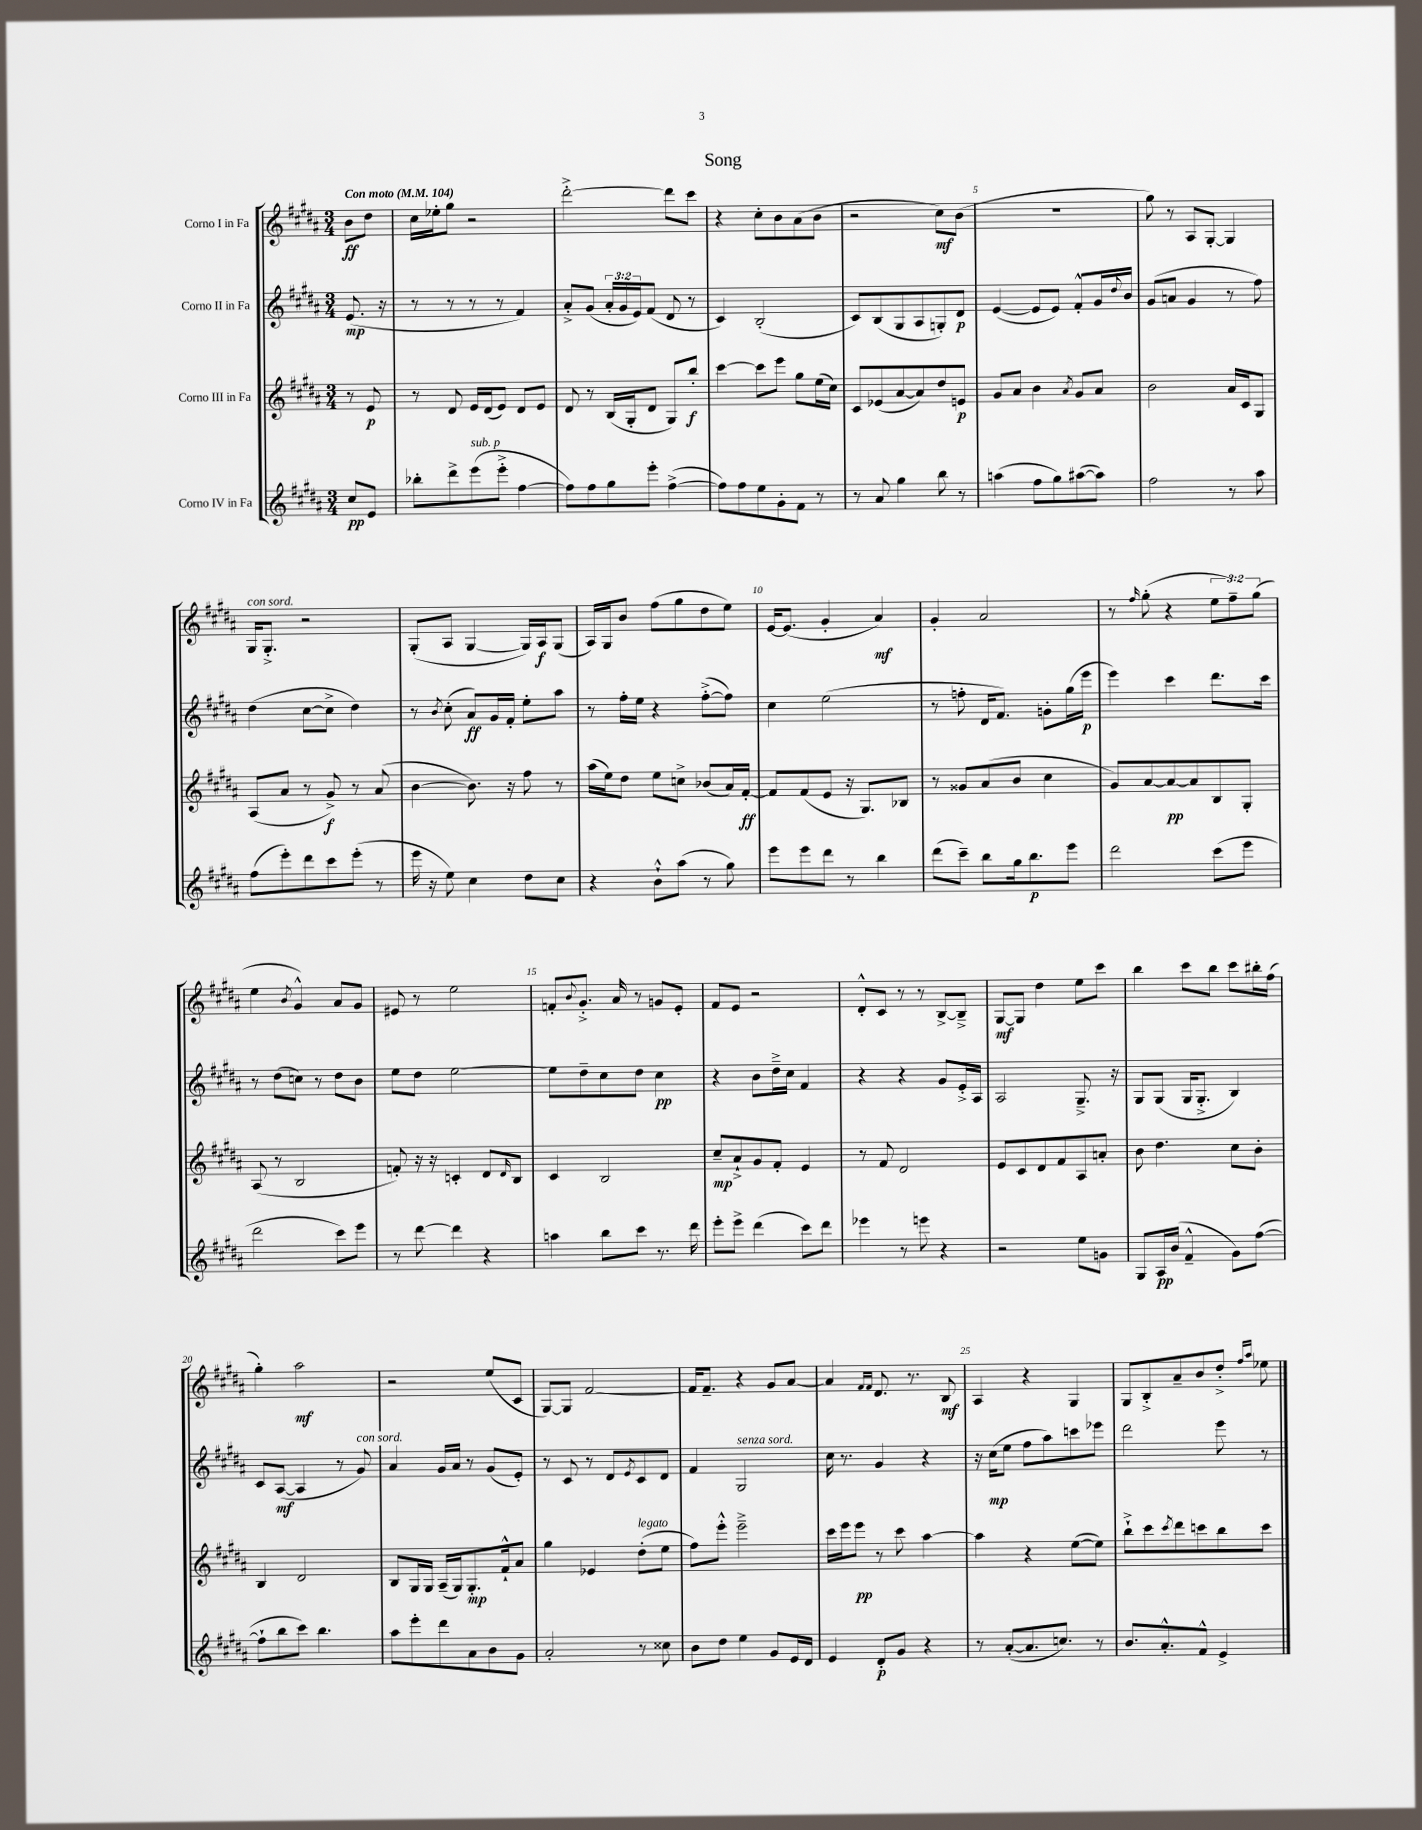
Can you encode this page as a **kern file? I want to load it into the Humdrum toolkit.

**kern	**dynam	**kern	**dynam	**kern	**dynam	**kern	**dynam
*part4	*part4	*part3	*part3	*part2	*part2	*part1	*part1
*staff4	*staff4	*staff3	*staff3	*staff2	*staff2	*staff1	*staff1
*I"Corno IV in Fa	*	*I"Corno III in Fa	*	*I"Corno II in Fa	*	*I"Corno I in Fa	*
*clefG2	*	*clefG2	*	*clefG2	*	*clefG2	*
*k[f#c#g#d#a#]	*	*k[f#c#g#d#a#]	*	*k[f#c#g#d#a#]	*	*k[f#c#g#d#a#]	*
*M3/4	*	*M3/4	*	*M3/4	*	*M3/4	*
*MM104	*	*MM104	*	*MM104	*	*MM104	*
=	=	=	=	=	=	=	=
!	!	!	!	!	!	!LO:TX:a:B:t=Con moto	!
8cc#/L	pp	8r	.	(8.e/	mp	8b\L	ff
8e/J	.	8e/	p	.	.	8dd#\J	.
.	.	.	.	16r	.	.	.
=1	=1	=1	=1	=1	=1	=1	=1
8bb-X'\L	.	8r	.	8r	.	16cc#\LL	.
.	.	.	.	.	.	16ee-X'\J	.
8ddd#^\	.	8d#/	.	8r	.	8gg#\J	.
!LO:TX:a:i:t=sub. p	!	!	!	!	!	!	!
(8eee\	.	16e/LL	.	8r	.	2r	.
.	.	(16d#/J	.	.	.	.	.
8eee'^\J	.	8e/J)	.	8r	.	.	.
[4ff#\	.	8d#/L	.	4f#/)	.	.	.
.	.	8e/J	.	.	.	.	.
=2	=2	=2	=2	=2	=2	=2	=2
8ff#\L])	.	8d#/	.	8a#'^/L	.	[2ddd#'^\	.
8ff#\	.	8r	.	(8g#/J	.	.	.
8gg#\	.	(16B/LL	.	24a#'/LL	.	.	.
.	.	.	.	24g#/	.	.	.
.	.	16G#'/J	.	.	.	.	.
.	.	.	.	24e/J)	.	.	.
8eee'\J	.	8d#/J	.	(8f#/J	.	.	.
([4ff#^\	.	8G#/L)	.	8d#/	.	8ddd#\L]	.
.	.	8bb'/J	f	8r	.	8ccc#\J	.
=3	=3	=3	=3	=3	=3	=3	=3
8ff#\L])	.	[4ccc#\	.	4c#/)	.	4r	.
8ff#\	.	.	.	.	.	.	.
8ee\	.	8ccc#\L]	.	(2B'/	.	8cc#'\L	.
8g#'\	.	8eee\J	.	.	.	8b\	.
8f#\J	.	8gg#\L	.	.	.	(8a#\	.
8r	.	(16ee\L	.	.	.	8b\J	.
.	.	16cc#\JJ)	.	.	.	.	.
=4	=4	=4	=4	=4	=4	=4	=4
8r	.	8c#/L	.	8c#/L)	.	2r	.
8a#/	.	(8e-X/	.	(8B/	.	.	.
4gg#\	.	[8a#/	.	8G#/	.	.	.
.	.	8a#/])	.	8A#/	.	.	.
8bb\	.	8dd#/	.	8Gn'/)	.	8cc#\L)	mf
8r	.	8en/J	p	8d#/J	p	(8b\J	.
=5	=5	=5	=5	=5	=5	=5	=5
(4aan\	.	8g#/L	.	([4e/	.	2.r	.
.	.	8a#/J	.	.	.	.	.
8ff#\L	.	4b\	.	8e/L]	.	.	.
8gg#\)	.	.	.	8e/J)	.	.	.
.	.	8qa#/	.	.	.	.	.
([8aa#X\	.	8g#/L	.	8f#'^^/L	.	.	.
8aa#\J])	.	8a#/J	.	16g#/L	.	.	.
.	.	.	.	8qqdd#/	.	.	.
.	.	.	.	16b/JJ	.	.	.
=6	=6	=6	=6	=6	=6	=6	=6
2ff#\	.	2b\	.	(8g#/L	.	8gg#\)	.
.	.	.	.	8an/J	.	8r	.
.	.	.	.	4g#/	.	8A#/L	.
.	.	.	.	.	.	[8G#'/J	.
8r	.	16a#/LL	.	8r	.	4G#/]	.
.	.	16c#/J	.	.	.	.	.
8aa#\	.	8G#/J	.	8ff#\)	.	.	.
!!LO:LB:g=z
=7	=7	=7	=7	=7	=7	=7	=7
!	!	!	!	!	!	!LO:TX:a:i:t=con sord.	!
(8ff#\L	.	(8A#/L	.	(4dd#\	.	16G#/KL	.
.	.	.	.	.	.	8.G#'^/J	.
8eee'\)	.	8a#/J	.	.	.	.	.
8ddd#\	.	8r	.	[8cc#\L	.	2r	.
8ccc#\	.	8g#^/)	f	8cc#^\J]	.	.	.
(8eee'\J	.	8r	.	4dd#\)	.	.	.
8r	.	(8a#/	.	.	.	.	.
=8	=8	=8	=8	=8	=8	=8	=8
16eee\	.	[4b\	.	8r	.	(8G#'/L	.
16r	.	.	.	.	.	.	.
.	.	.	.	8qb/	.	.	.
8ee\)	.	.	.	(8cc#'\	.	8A#/J	.
4cc#\	.	8.b\])	.	8a#/L)	ff	[4G#/	.
.	.	.	.	16g#/L	.	.	.
.	.	16r	.	16f#'/JJ	.	.	.
8dd#\L	.	8ff#\	.	8ee'\L	.	16G#/LL])	.
.	.	.	.	.	.	16A#/J	f
8cc#\J	.	8r	.	8aa#\J	.	(8G#/J	.
=9	=9	=9	=9	=9	=9	=9	=9
4r	.	(16aa#\LL	.	8r	.	16A#/LL)	.
.	.	16ee\J)	.	.	.	16G#/J	.
.	.	8dd#\J	.	16ff#'\LL	.	8b/J	.
.	.	.	.	16ee\JJ	.	.	.
8b`^^\L	.	8ee\L	.	4r	.	(8ff#\L	.
(8aa#\J	.	8ccn^\J	.	.	.	8gg#\	.
8r	.	(8b-X/L	.	([8ff#'^\L	.	8dd#\	.
8gg#\)	.	16a#/L)	.	8ff#\J])	.	8ee\J)	.
.	.	[16f#'/JJ	ff	.	.	.	.
=10	=10	=10	=10	=10	=10	=10	=10
8eee\L	.	8f#/L]	.	4cc#\	.	[16e/KL	.
.	.	.	.	.	.	(8.e/J]	.
8eee\	.	(8f#/	.	.	.	.	.
8ddd#\J	.	8e/J	.	(2ee\	.	4g#'/	.
8r	.	16r	.	.	.	.	.
.	.	8.G#/L)	.	.	.	.	.
4bb\	.	.	.	.	.	4a#/)	mf
.	.	8B-X/J	.	.	.	.	.
=11	=11	=11	=11	=11	=11	=11	=11
(8ddd#\L	.	8r	.	8r	.	4g#'/	.
8ccc#~\J)	.	8g##X/L	.	8ffn'\	.	.	.
8bb\L	.	(8a#/	.	16d#/KL	.	2a#/	.
.	.	.	.	8.f#/J)	.	.	.
16gg#\k	.	8b/J	.	.	.	.	.
8.bb\	p	.	.	.	.	.	.
.	.	4cc#\	.	8gn'\L	.	.	.
8eee\J	.	.	.	(16gg#\L	.	.	.
.	.	.	.	16eee\JJ	p	.	.
=12	=12	=12	=12	=12	=12	=12	=12
2ddd#\	.	8g#/L)	.	4eee\)	.	8r	.
.	.	.	.	.	.	16qqff#/	.
.	.	[8a#/	.	.	.	(8gg#'\	.
.	.	8a#/_	pp	4ccc#\	.	4r	.
.	.	8a#/]	.	.	.	.	.
(8ccc#\L	.	8B/	.	8.ddd#\L	.	12ee\L	.
.	.	.	.	.	.	12ff#~\)	.
8eee\J	.	8G#'/J	.	.	.	.	.
.	.	.	.	.	.	(12gg#\J	.
.	.	.	.	16ccc#\Jk	.	.	.
!!LO:LB:g=z
=13	=13	=13	=13	=13	=13	=13	=13
2ddd#\	.	(8A#/	.	8r	.	4ee\	.
.	.	8r	.	(8dd#\L	.	.	.
.	.	.	.	.	.	8qb/	.
.	.	2B/	.	8ccn\J)	.	4g#^^/)	.
.	.	.	.	8r	.	.	.
8ccc#\L)	.	.	.	8dd#\L	.	8a#/L	.
8eee\J	.	.	.	8b\J	.	8g#/J	.
=14	=14	=14	=14	=14	=14	=14	=14
8r	.	8fn'/)	.	8ee\L	.	8e#X/	.
[8ddd#\	.	16r	.	8dd#\J	.	8r	.
.	.	16r	.	.	.	.	.
4ddd#\]	.	4cn'/	.	[2ee\	.	2ee\	.
4r	.	8d#/L	.	.	.	.	.
.	.	16qqd#/	.	.	.	.	.
.	.	8B/J	.	.	.	.	.
=15	=15	=15	=15	=15	=15	=15	=15
4aan\	.	4c#/	.	8ee\L]	.	8fn'/L	.
.	.	.	.	.	.	8qqb/	.
.	.	.	.	8dd#~\	.	8.g#'^/J	.
8bb\L	.	2B/	.	8cc#\	.	.	.
.	.	.	.	.	.	16a#/	.
8ccc#\J	.	.	.	8dd#\J	.	8r	.
8.r	.	.	.	4cc#\	pp	8gn/L	.
.	.	.	.	.	.	8e'/J	.
16ddd#\	.	.	.	.	.	.	.
=16	=16	=16	=16	=16	=16	=16	=16
8eee'\L	.	8cc#~/L	mp	4r	.	8f#/L	.
8eee^\J	.	8a#`^/	.	.	.	8e/J	.
(4ddd#\	.	8g#/	.	8b\L	.	2r	.
.	.	8f#'/J	.	16dd#~^\L	.	.	.
.	.	.	.	16cc#\JJ	.	.	.
8ccc#\L)	.	4e/	.	4f#/	.	.	.
8ddd#\J	.	.	.	.	.	.	.
=17	=17	=17	=17	=17	=17	=17	=17
4eee-X\	.	8r	.	4r	.	8d#'^^/L	.
.	.	8f#/	.	.	.	8c#/J	.
8r	.	2d#/	.	4r	.	8r	.
8eeen\	.	.	.	.	.	8r	.
4r	.	.	.	8g#/L	.	[8B^/L	.
.	.	.	.	16e'^/L	.	8B~^/J]	.
.	.	.	.	16A#/JJ	.	.	.
=18	=18	=18	=18	=18	=18	=18	=18
2r	.	8e/L	.	2A#/	.	[8G#/L	mf
.	.	8c#/	.	.	.	8G#/J]	.
.	.	8d#/	.	.	.	4dd#\	.
.	.	8f#/	.	.	.	.	.
8ee\L	.	8A#/	.	8.G#~^/	.	8ee\L	.
8gn\J	.	8an'/J	.	.	.	8ccc#\J	.
.	.	.	.	16r	.	.	.
=19	=19	=19	=19	=19	=19	=19	=19
8G#/L	.	8b\	.	8G#/L	.	4bb\	.
16A#/L	pp	4.dd#\	.	(8G#/J	.	.	.
(16b/JJ	.	.	.	.	.	.	.
4f#~^^/	.	.	.	16G#/KL	.	8ccc#\L	.
.	.	.	.	8.G#'^/J	.	.	.
.	.	.	.	.	.	8bb\J	.
8g#\L)	.	8cc#\L	.	4B/)	.	8ccc#\L	.
([8ff#\J	.	8b'\J	.	.	.	16bb#X'\L	.
.	.	.	.	.	.	(16ff#\JJ	.
!!LO:LB:g=z
=20	=20	=20	=20	=20	=20	=20	=20
8ff#`\L]	.	4B/	.	8c#/L	.	4gg#'\)	.
8bb\	.	.	.	([8A#/J	mf	.	.
8ccc#\J)	.	2d#/	.	4A#/]	.	2aa#\	mf
4.bb\	.	.	.	.	.	.	.
.	.	.	.	8r	.	.	.
!	!	!	!	!LO:TX:a:i:t=con sord.	!	!	!
.	.	.	.	8g#/)	.	.	.
=21	=21	=21	=21	=21	=21	=21	=21
8aa#\L	.	8B/L	.	4a#/	.	2r	.
8eee'\	.	16G#/L	.	.	.	.	.
.	.	16G#/JJ	.	.	.	.	.
8ddd#\	.	(16A#~/LL	.	16g#/LL	.	.	.
.	.	16G#/J)	.	16a#/JJ	.	.	.
8a#\	.	8.G#'/	mp	8r	.	.	.
8b\	.	.	.	(8g#/L	.	(8ee/L	.
.	.	16f#`^^/k	.	.	.	.	.
8g#\J	.	8a#/J	.	8e'/J)	.	8c#/J	.
=22	=22	=22	=22	=22	=22	=22	=22
2a#'/	.	4gg#\	.	8r	.	[8G#/L)	.
.	.	.	.	8c#/	.	8G#/J]	.
.	.	4e-X/	.	8r	.	[2f#/	.
.	.	.	.	8d#/L	.	.	.
.	.	.	.	8qe/	.	.	.
!	!	!LO:TX:a:i:t=legato	!	!	!	!	!
8r	.	(8dd#'\L	.	8c#/	.	.	.
8cc##X\	.	8ee\J	.	8d#/J	.	.	.
=23	=23	=23	=23	=23	=23	=23	=23
8b\L	.	8ff#\L)	.	4f#/	.	16f#/KL]	.
.	.	.	.	.	.	8.f#~/J	.
8dd#\J	.	8eee'^^\J	.	.	.	.	.
!	!	!	!	!LO:TX:a:i:t=senza sord.	!	!	!
4ee\	.	2eee~^\	.	2G#/	.	4r	.
8g#/L	.	.	.	.	.	8g#/L	.
16e/L	.	.	.	.	.	[8a#/J	.
16d#/JJ	.	.	.	.	.	.	.
=24	=24	=24	=24	=24	=24	=24	=24
4e/	.	16ccc#\LL	.	16cc#\	.	4a#/]	.
.	.	16eee\J	.	8.r	.	.	.
.	.	8eee\J	pp	.	.	.	.
.	.	.	.	.	.	16qqf#/LL	.
.	.	.	.	.	.	16qqf#/JJ	.
8d#'/L	p	8r	.	4g#/	.	8.d#/	.
8g#/J	.	8ccc#\	.	.	.	.	.
.	.	.	.	.	.	8.r	.
4r	.	[4aa#\	.	4r	.	.	.
.	.	.	.	.	.	8B/	mf
=25	=25	=25	=25	=25	=25	=25	=25
8r	.	4aa#\]	.	16r	.	4A#/	.
.	.	.	.	(16cc#\KL	mp	.	.
([8a#'/L	.	.	.	8ee\J	.	.	.
8.a#/]	.	4r	.	8ff#\L	.	4r	.
.	.	.	.	8aa#\)	.	.	.
8.ccn/J)	.	.	.	.	.	.	.
.	.	([8ee\L	.	8cccn\	.	4G#/	.
8r	.	8ee\J])	.	8eee-X\J	.	.	.
=26	=26	=26	=26	=26	=26	=26	=26
8.b/L	.	8bb`^\L	.	2ddd#\	.	8G#/L	.
.	.	8ccc#\	.	.	.	8B'^/	.
8.a#'^^/	.	.	.	.	.	.	.
.	.	8qccc#/	.	.	.	.	.
.	.	8ddd#\	.	.	.	8a#~/	.
8f#^^/J	.	8cccn\	.	.	.	8b/	.
4e^/	.	8bb\	.	8eee\	.	8dd#'^/J	.
.	.	.	.	.	.	16qqff#/LL	.
.	.	.	.	.	.	16qqaa#/JJ	.
.	.	8ccc\J	.	8r	.	8ee-X\	.
==	==	==	==	==	==	==	==
*-	*-	*-	*-	*-	*-	*-	*-
